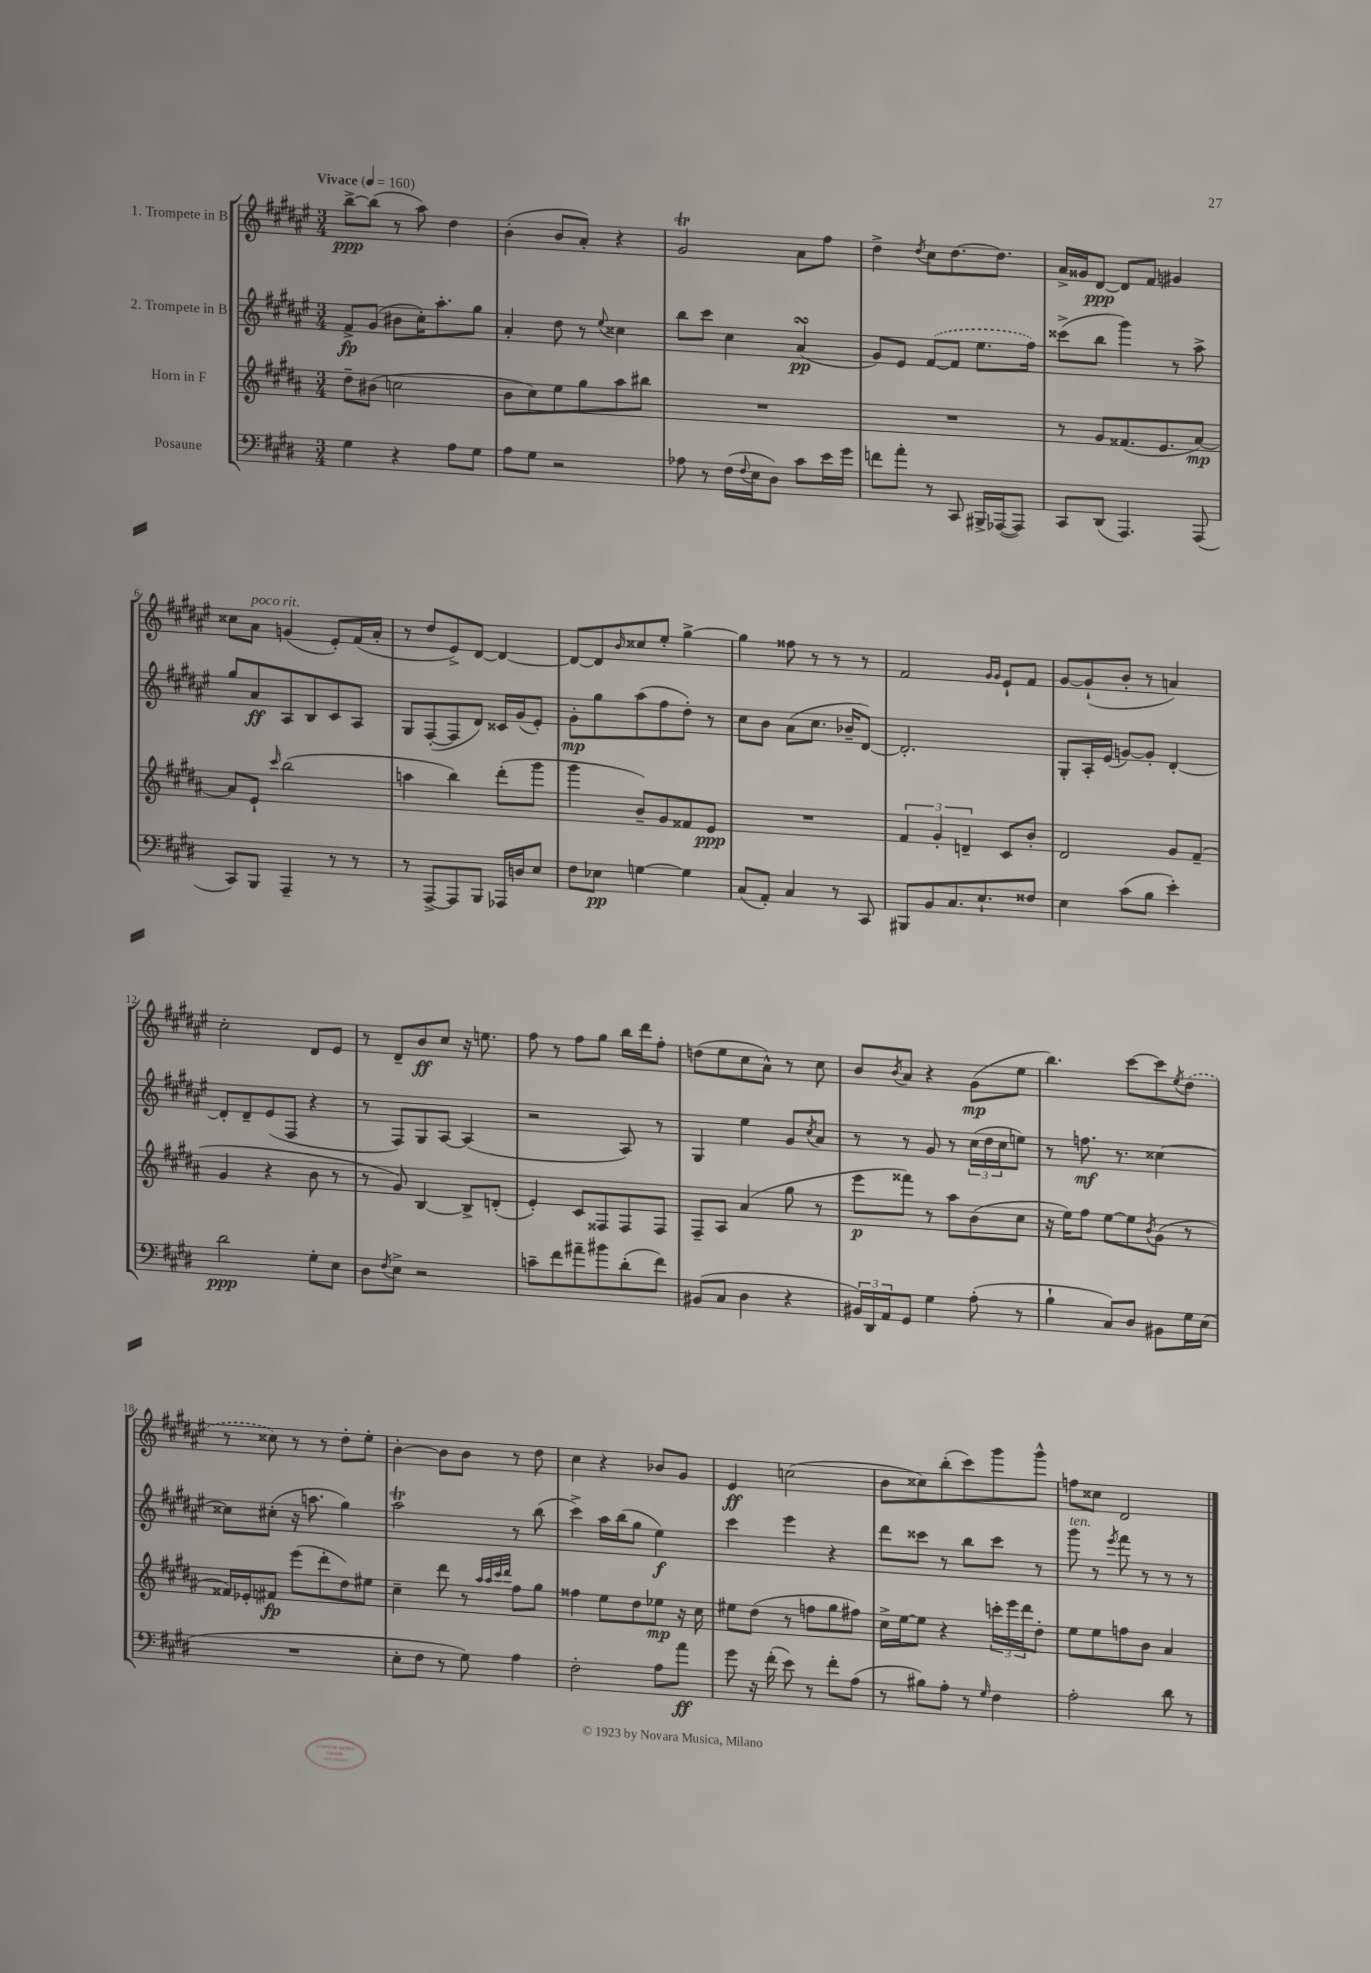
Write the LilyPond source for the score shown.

<<
\new StaffGroup <<
\new Staff = "s0" \with { instrumentName = "1. Trompete in B" } {
    \clef treble \key fis \major \numericTimeSignature \time 3/4 \tempo "Vivace" 4 = 160
    b''8~->\ppp b''8( r8 ais''8) dis''4 |
    b'4-.( b'8 ais'8-.) r4 |
    gis'2\trill ais'8 fis''8 |
    dis''4-> \acciaccatura { dis''8 } cis''8 dis''8.~ dis''8. |
    ais'16-> gisis'16 dis'8~\ppp dis'8 fis'8 gis'4 |
    cisis''8 ais'8^\markup { \italic "poco rit." } g'4( eis'8-.) fis'16( ais'16-. |
    r8 dis''8 eis'8->) dis'8~ dis'4~ |
    dis'8~ dis'8 \grace { b'16 } cisis''8 eis''8-. gis''4~-> |
    gis''4 fisis''8 r8 r8 r8 |
    fis'2 \grace { gis'16 gis'16 } eis'8-! fis'8 |
    gis'8~ gis'8-!( b'8-. r8 a'4) |
    cis''2-. dis'8 eis'8 |
    r8 dis'8-- b'8\ff cis''8 r16 e''8. |
    fis''8 r8 fis''8 gis''8 b''16 dis'''16 fis''8-. |
    d''8( eis''8 cis''8 ais'8-^) r8 cis''8 |
    b'8 \acciaccatura { b'8 } ais'8 r4 gis'8\mp( eis''8 |
    b''4.) cis'''8~ cis'''8 \acciaccatura { eis''8 } \once \slurDashed dis''8( |
    r8 cisis''8) r8 r8 dis''8-. eis''8-. |
    b'4~-. b'8 b'8 r8 dis''8 |
    cis''4 r4 bes'8 gis'8 |
    eis'4\ff c''2( |
    b'8 cisis''8) b''8-.( cis'''8) gis'''8 gis'''8-^ |
    f''8 cisis''8 dis'2 \bar "|." |
}
\new Staff = "s1" \with { instrumentName = "2. Trompete in B" } {
    \clef treble \key fis \major \numericTimeSignature \time 3/4
    fis'8->\fp gis'8( bis'8 cis''16-.) ais''8.-. gis''8 |
    ais'4-. dis''8 r8 \appoggiatura { eis''8 } cisis''4 |
    b''8 cis'''8 cis''4 ais'4\turn\pp( |
    gis'8) eis'8 \once \slurDashed fis'8~( fis'8 eis''8. fis''16) |
    cisis'''8->( b''8 gis'''4) r8 ais''8-> |
    gis''8 ais'8\ff ais8 b8 cis'8 ais8 |
    gis8 fis8~-.( fis8 dis'8) cisis'16 gis'16( eis'8-.) |
    gis'8-.\mp gis''8 ais''8( fis''8 dis''8-.) r8 |
    cis''8 b'8 ais'8( cis''8. bes'16-- dis'8~) |
    dis'2.-. |
    gis8-. ais16-. eis'16( g'8~) g'8-. dis'4~-. |
    dis'8-. dis'8-- eis'8( fis8 r4 |
    r8 fis8) gis8 ais8~ ais4( |
    r2 ais8) r8 |
    gis4 eis''4 gis'8 \acciaccatura { cis''8 } ais'8 |
    r8 r8 gis'8 r8 \tuplet 3/2 { cis''16( dis''16 cis''16 } e''8) |
    r8 f''8.\mf r8. cisis''4~ |
    cisis''8 cis''8-.( r16 a''8. gis''4) |
    ais''2\trill r8 b''8( |
    cis'''4->) ais''16 b''16( gis''8 eis''4\f) |
    cis'''4 eis'''4 r4 |
    dis'''8 cisis'''8 r8 b''8 cisis'''8 r8 |
    gis'''8^\markup { \italic "ten." } r8 \acciaccatura { eis'''8 } fis'''8 r8 r8 r8 \bar "|." |
}
\new Staff = "s2" \with { instrumentName = "Horn in F" } {
    \clef treble \key b \major \numericTimeSignature \time 3/4
    dis''8-- bis'8( c''2 |
    b'8 cis''8) e''8 gis''8 ais''8 bis''8 |
    R2. |
    R2. |
    r8 gis'8 fisis'8.( e'8. ais'8~\mp) |
    ais'8 e'8-! \grace { cis'''16 } b''2( |
    a''4 b''4) dis'''8-.( gis'''8 |
    gis'''4 b'8--) gis'8 fisis'8 e'8\ppp |
    R2. |
    \tuplet 3/2 { fis'4 gis'4-. d'4-- } cis'8 b'8-. |
    dis'2 gis'8 fis'8--( |
    gis'4 r4 b'8 r8 |
    r8 gis'8) b4~ b8-> d'8-.( |
    e'4-.) cis'8 fisis8 fisis8 fisis8 |
    fis8-- ais8 ais'4( gis''8 r8 |
    e'''8\p fisis'''8) r8 ais''8 b'8( cis''8 |
    r16 e''16) fis''8 e''8~ e''8 \acciaccatura { b'8 } gis'8( r8 |
    fisis'16) ees'16-. fis'8\fp e'''8( dis'''8-. dis''8) eis''8 |
    cis''4-- dis'''8 r8 \grace { ais''32 ais''32 cis'''32 dis'''32 } fis''8 gis''8 |
    fisis''4 e''8 dis''8 ees''8\mp r16 cis''16 |
    eis''8 dis''8( r8 f''8 gis''8 fis''8) |
    cis''16-> e''16~ e''8 r4 \tuplet 3/2 { c'''16-. e'''16 dis'''16 } dis''8-. |
    e''8 e''8 f''8 b'8 ais'4 \bar "|." |
}
\new Staff = "s3" \with { instrumentName = "Posaune" } {
    \clef bass \key e \major \numericTimeSignature \time 3/4
    gis4 r4 a8 gis8 |
    a8 gis8 r2 |
    aes8 r8 fis16( \appoggiatura { fis8 } e16 dis8) cis'8 e'16 gis'16 |
    f'8 a'8-. r8 cis,8 bis,,16-> aes,,16~( aes,,8) |
    cis,8 dis,8( a,,4.) a,,8( |
    cis,8) b,,8 a,,4-- r8 r8 |
    r8 a,,8~-> a,,8 b,,8 aes,,16 d16 e8 |
    fis8 ees8\pp g4~ g4 |
    cis8( a,8-.) cis4 r8 cis,8 |
    bis,,8 b,8 cis8. e8.-! fisis8 |
    e4 cis'8( b8 e'4-.) |
    dis'2\ppp gis8-. e8 |
    dis8 \acciaccatura { fis8 } e8-> r2 |
    c'8-- fis'8 ais'8-- bis'8 dis'8-.( fis'8) |
    bis,8( cis8 dis4 r4 |
    \tuplet 3/2 { bis,16) dis,16 a,16 } gis,8 gis4 a8-.( r8 |
    b4-! cis8) dis8 bis,8 gis16 e16( |
    R2. |
    e8-. fis8 r8 gis8) a4 |
    fis2-. a8 a'8\ff |
    gis'8 r16 fis'16-.( e'8) r8 fis'8-. a8( |
    r8 bis8) a8-. r8 \grace { gis16 } fis4 |
    a2-. dis'8 r8 \bar "|." |
}
>>
>>
